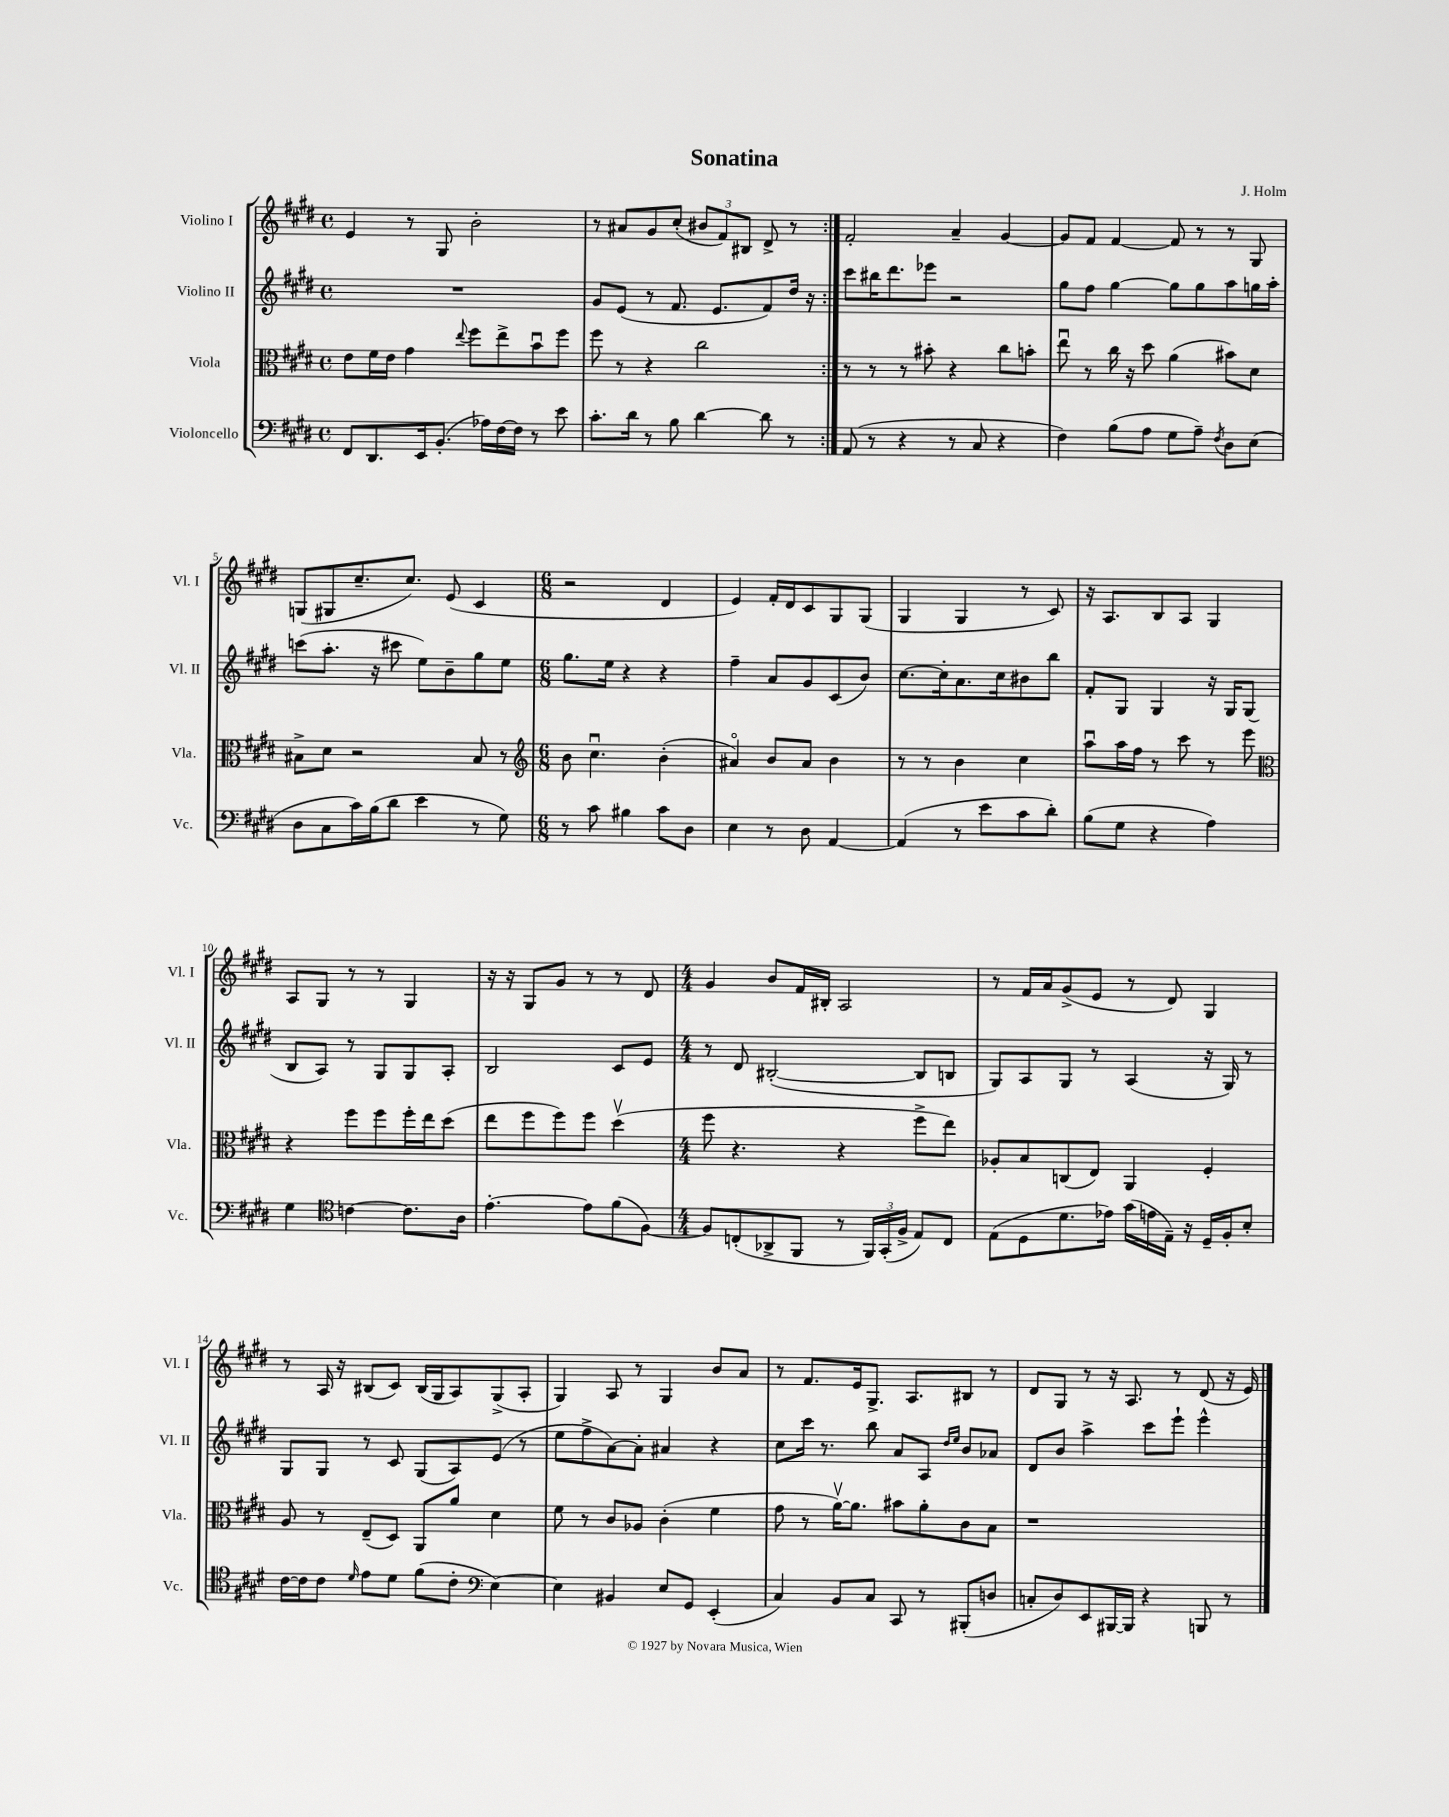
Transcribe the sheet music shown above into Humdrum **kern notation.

**kern	**kern	**kern	**kern
*staff4	*staff3	*staff2	*staff1
*clefF4	*clefC3	*clefG2	*clefG2
*k[f#c#g#d#]	*k[f#c#g#d#]	*k[f#c#g#d#]	*k[f#c#g#d#]
*M4/4	*M4/4	*M4/4	*M4/4
*met(c)	*met(c)	*met(c)	*met(c)
8FF#/L	8e\L	1r	4e/
8.DD#/	16f#\L	.	.
.	16e\JJ	.	.
.	4g#\	.	8r
16EE/k	.	.	.
(8.BB'/J	.	.	8G#/
.	8qqee/	.	.
.	8ff#\L	.	2b'\
16A-\LL)	.	.	.
[16F#\	8ee^\	.	.
16F#\]JJ	.	.	.
8r	8bu\	.	.
8e\	8ff#\J	.	.
=	=	=	=
8.c#'\L	8ff#\	8g#/L	8r
.	8r	(8e/J	8a#/L
16d#\Jk	.	.	.
8r	4r	8r	8g#/
8B\	.	8.f#/	(8cc#'/J
[4d#\	2cc#\	.	12b#/L
.	.	8.e/L	.
.	.	.	12f#/)
.	.	.	12B#/J
8d#\]	.	8f#/)	8d#^/
8r	.	16dd#/Jk	8r
.	.	16r	.
=:|!	=:|!	=:|!	=:|!
(8AA/	8r	8ccc#\L	2f#'/
8r	8r	16bb#\K	.
.	.	8.ddd#\	.
4r	8r	.	.
.	8b#'\	8eee-\J	.
8r	4r	2r	4a~/
8C#/	.	.	.
4r	8cc#\L	.	[4g#/
.	8b'\J	.	.
=	=	=	=
4F#\)	8eeu\	8gg#\L	8g#/]L
.	8r	8ff#\J	8f#/J
(8B\L	16cc#\	[4gg#\	[4f#/
.	16r	.	.
8A\J	8dd#\	.	.
8G#\L	(4a\	8gg#\]L	8f#/]
8A~\J)	.	8gg#\	8r
8qF#/	.	.	.
8D#\L	8b#\L)	8aa\	8r
(8E\J	8d#\J	16gg\L	8G#/
.	.	16aa'\JJ	.
=	=	=	=
8D#\L	8B#^\L	(8ccc\L	(8G/L
8C#\	8d#\J	8.aa'\J	8G#/
16c#\L)	2r	.	8.cc#~/
(16B\J	.	16r	.
8d#\J	.	8ccc#\	.
.	.	.	8.cc#/J)
4e\	.	8ee\L)	.
.	.	8b~\	(8e/
8r	8B#/	8gg#\	4c#/
8G#\)	8r	8ee\J	.
=	=	=	=
*	*clefG2	*	*
*M6/8	*M6/8	*M6/8	*M6/8
8r	8b\	8.gg#\L	2r
8c#\	4.cc#u\	.	.
.	.	16ee\Jk	.
4B#\	.	4r	.
8c#\L	(4b'\	4r	4d#/
8D#\J	.	.	.
=	=	=	=
4E\	4a#o/)	4ff#~\	4e/)
8r	8b/L	8a/L	16f#'/LL
.	.	.	16d#/J
8D#\	8a#/J	8g#/	8c#/
[4AA/	4b\	(8c#/	8G#/
.	.	8b/J)	(8G#/J
=	=	=	=
(4AA/]	8r	[8.cc#\L	4G#/
.	8r	.	.
.	.	16cc#'\]k	.
8r	4b\	8.a\	4G#/
8e\L	.	.	.
.	.	16cc#\k	.
8c#\	4cc#\	8b#\	8r
8d#'\J)	.	8bb\J	8c#/)
=	=	=	=
(8B\L	8aau\L	8f#'/L	16r
.	.	.	8.A/L
8G#\J	16aa\L	8G#/J	.
.	16ff#\JJ	.	.
4r	8r	4G#/	8B/
.	8ccc#\	.	8A/J
4A\)	8r	16r	4G#/
.	.	16G#/LK	.
.	8eee\	(8G#/J	.
=	=	=	=
*	*clefC3	*	*
4G#\	4r	8B/L	8A/L
.	.	8A/J)	8G#/J
*clefC4	*	*	*
[4c\	8ff#\L	8r	8r
.	8ff#\	8G#/L	8r
8.c\]L	16ff#'\L	8G#/	4G#/
.	16ee\J	.	.
.	(8dd#\J	8A'/J	.
16A\Jk	.	.	.
=	=	=	=
[4.e'\	8ee\L	2B/	16r
.	.	.	16r
.	8ff#\	.	8G#/L
.	8ff#\)	.	8g#/J
8e\]L	8ff#\J	.	8r
(8f#\	(4dd#v\	8c#/L	8r
[8F#\J)	.	8e/J	8d#/
=	=	=	=
*M4/4	*M4/4	*M4/4	*M4/4
8F#/]L	8ff#\	8r	4g#/
(8C'/	4.r	8d#/	.
8AA-^/	.	([2B#'/	8b/L
8FF#/J	.	.	16f#/L
.	.	.	16B#'/JJ
8r	4r	.	2A/
24FF#/LL)	.	.	.
(24GG#'/	.	.	.
24F#^/JJ	.	.	.
8E/L)	8ff#^\L	8B#/]L	.
8C/J	8ee\J)	8B/J	.
=	=	=	=
(8E\L	8A-'/L	8G#/L)	8r
8D#\	8B/	8A/	16f#/LL
.	.	.	16a/J
8.d#\	(8C/	8G#/J	(8g#^/
.	8E/J)	8r	8e/J
16e-\Jk)	.	.	.
(16g#\LL	4AA/	(4A/	8r
16e\	.	.	.
16E~\JJ)	.	.	8d#/)
16r	.	.	.
16D#~/LL	4F#'/	16r	4G#/
16F#'/J	.	16G#/)	.
8B'/J	.	8r	.
=	=	=	=
[16c#\LL	8A/	8G#/L	8r
16c#\]J	.	.	.
8c#\J	8r	8G#/J	16A/
.	.	.	16r
16qqd#/	.	.	.
8e\L	(8E~/L	8r	(8B#/L
8d#\J	8D#/J)	8c#/	8c#/J)
(8f#\L	8AA/L	(8G#/L	(16B#/LL
.	.	.	16G#/J
8c#'\J	8a/J	8A/)	8A/)
*clefF4	*	*	*
[4E\)	4d#\	(8e/J	(8G#^/
.	.	8r	8A'/J
=	=	=	=
4E\]	8f#\	8ee\L	4G#/)
.	8r	8ff#^\	.
4BB#/	8c#/L	[8a\)	8A/
.	8A-/J	8a'\]J	8r
8E/L	(4c#'\	4a#/	4G#/
8GG#/J	.	.	.
(4EE'/	4f#\	4r	8b/L
.	.	.	8a/J
=	=	=	=
4C#/)	8g#\	8cc#\L	8r
.	8r	16ccc#\Jk	8.f#/L
.	.	8.r	.
8BB/L	[16av\LK)	.	.
.	8.a\]J	.	16e/k
8C#/J	.	8bb\	8.G#^/J
8CC#/	8b#\L	8a/L	.
.	.	.	8.A/L
8r	8a'\	8A/J	.
.	.	16qqdd#/LL	.
.	.	16qqee/JJ	.
(8BBB#'/L	8c#\	8b/L	8B#/J
8D/J	8B\J	8a-/J	8r
=	=	=	=
8C'/L	1r	8d#/L	8d#/L
8D#/)	.	8b/J	8G#/J
8EE/	.	4aa^\	8r
[16BBB#/L	.	.	16r
16BBB#/]JJ	.	.	8.A/
4r	.	8ccc#\L	.
.	.	8eee`\J	8r
8BBB/	.	4eee^^\	(8d#/
8r	.	.	16r
.	.	.	16e/)
==	==	==	==
*-	*-	*-	*-
